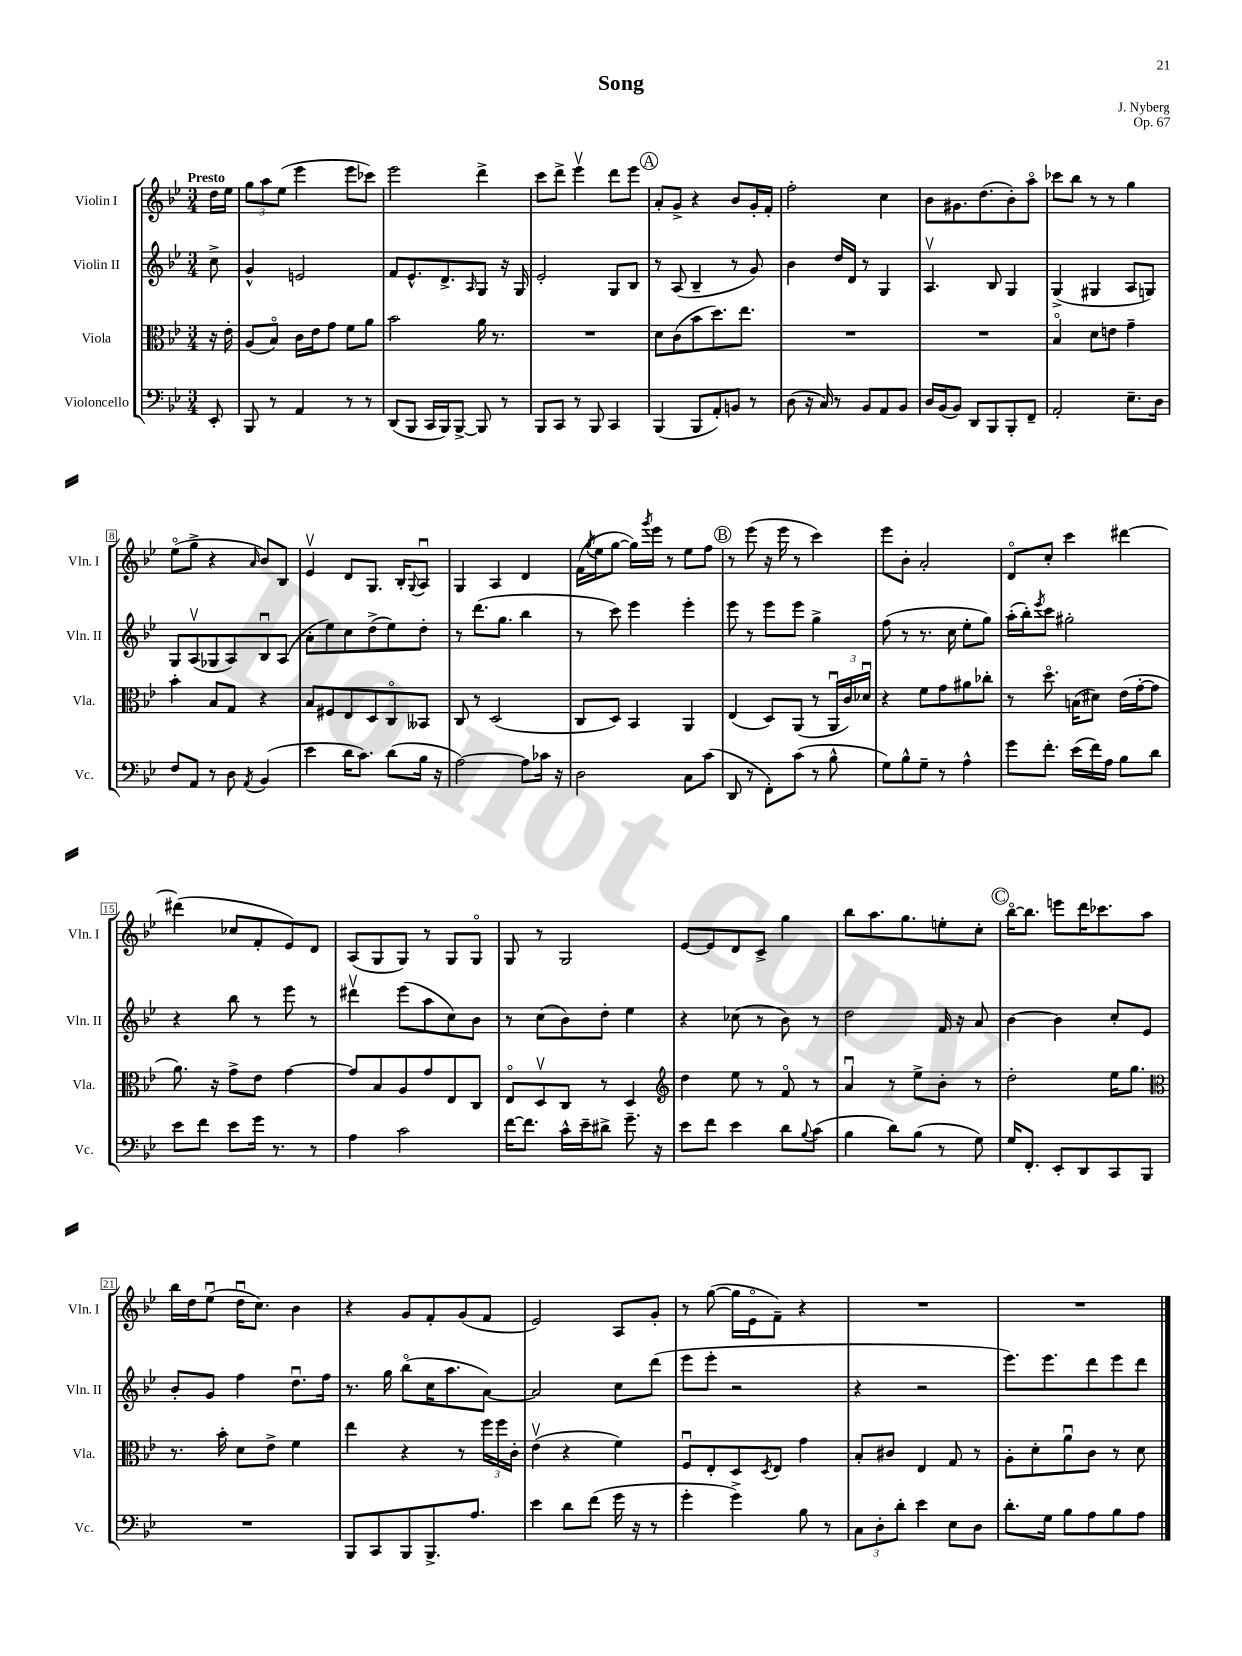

**kern	**kern	**kern	**kern
*part4	*part3	*part2	*part1
*staff4	*staff3	*staff2	*staff1
*I"Violoncello	*I"Viola	*I"Violin II	*I"Violin I
*I'Vc.	*I'Vla.	*I'Vln. II	*I'Vln. I
*clefF4	*clefC3	*clefG2	*clefG2
*k[b-e-]	*k[b-e-]	*k[b-e-]	*k[b-e-]
*M3/4	*M3/4	*M3/4	*M3/4
=	=	=	=
!	!	!	!LO:TX:a:B:t=Presto
8EE-'/	16r	8cc^\	16dd\LL
.	16e-'\	.	16ee-\JJ
=1	=1	=1	=1
8BBB-/	(8A/L	4g^^/	12gg\L
.	.	.	12aa\
8r	8B-/J)	.	.
.	.	.	(12ee-\J
4AA/	16c\LL	2en/	4eee-\
.	16e-\J	.	.
.	8g\J	.	.
8r	8f\L	.	8eee-\L
8r	8a\J	.	8ccc-X\J)
=2	=2	=2	=2
(8DD/L	2b-\	8f/L	2eee-\
8BBB-/J	.	8.e-^^/	.
16CC/LL	.	.	.
16BBB-/J)	.	8.d^/	.
[8BBB-^/J	.	.	.
.	.	16qqA/	.
8BBB-/]	16a\	8G/J	4ddd^\
.	8.r	.	.
8r	.	16r	.
.	.	16G/	.
=3	=3	=3	=3
8BBB-/L	2.r	2e-'/	8ccc\L
8CC/J	.	.	8ddd^\J
8r	.	.	4eee-v\
8BBB-/	.	.	.
4CC/	.	8G/L	8ddd\L
.	.	8B-/J	8eee-\J
!!LO:REH:place=s1:t=A
=4	=4	=4	=4
(4BBB-/	8d\L	8r	8a'/L
.	(8c\	(8A/	8g^/J
8BBB-/L	8b-\	4B-~/	4r
8AA'/)	8.dd\)	.	.
8BBn/J	.	8r	8b-/L
.	8.ee-\J	.	.
8r	.	8g/)	16g'/L
.	.	.	16f'/JJ
=5	=5	=5	=5
(8D\	2.r	4b-\	2ff'\
16r	.	.	.
16C/)	.	.	.
8r	.	16dd/LL	.
.	.	16d/JJ	.
8BB-/L	.	8r	.
8AA/	.	4G/	4cc\
8BB-/J	.	.	.
=6	=6	=6	=6
16D/LL	2.r	4.Av/	8b-\L
(16BB-/J	.	.	.
8BB-/J)	.	.	8.g#X\
8DD/L	.	.	.
.	.	.	(8.dd\
8BBB-/	.	8B-/	.
8BBB-'/	.	4G/	8b-'\)
8FF~/J	.	.	8aa\J
=7	=7	=7	=7
2AA'/	4B-/	(4G^/	8ccc-X\L
.	.	.	8bb-\J
.	8d\L	4G#X/	8r
.	8en\J	.	8r
8.E-~\L	4g~\	8A/L	4gg\
.	.	8Gn/J)	.
16D\Jk	.	.	.
!!LO:LB:g=z
=8	=8	=8	=8
8F/L	4b-'\	8G/L	(8ee-\L
8AA/J	.	(8Av/	8gg^\J
8r	8B-/L	8G-X/	4r
8D\	8G/J	8A/)	.
8qAA/	.	.	16qqa/
(4BB-/	4r	8B-u/	8b-/L)
.	.	(8A/J	8B-/J
=9	=9	=9	=9
4e-\	8B-/L	8a'\L	4e-v/
.	8F#X/	8ee-\)	.
16d\KL	8E-/	8cc\	8d/L
8.c\J)	.	.	.
.	8D/	(8dd^\	8.G/J
(8d\L	8C/	8ee-\)	.
.	.	.	16B-'/KL
.	.	.	8qqG/
16B-\Jk	8BB--X/J	8dd'\J	8Au/J
16r	.	.	.
=10	=10	=10	=10
[2A\)	8C/	8r	4G/
.	8r	(8.ddd\L	.
.	(2D/	.	4A/
.	.	8.gg\J	.
8A\L]	.	4bb-\	4d/
16c-X\Jk	.	.	.
16r	.	.	.
=11	=11	=11	=11
2D\	8C/L	8r	(16f\LL
.	.	.	8qgg/
.	.	.	16ee-\J
.	8D/J)	8ccc\)	[8gg\J
.	4BB-/	4eee-\	16gg\LL])
.	.	.	8qggg/
.	.	.	16eee-\JJ
.	.	.	8r
8C\L	4AA/	4eee-'\	8ee-\L
(8c\J	.	.	8ff\J
!!LO:REH:place=s1:t=B
=12	=12	=12	=12
8DD/	(4E-/	8eee-\	8r
8r	.	8r	(8eee-\
8FF'\L)	8D/L)	8eee-\L	16r
.	.	.	16eee-\
(8c\J	(8AA/J	8eee-\J	8r
8r	8r	4gg^\	4ccc\)
8B-^^\	24AAu/LL	.	.
.	24c/)	.	.
.	24d-Xu/JJ	.	.
=13	=13	=13	=13
8G\L)	4r	(8ff\	8eee-\L
8B-^^\	.	8r	8b-'\J
8G~\J	8f\L	8.r	2a'/
8r	8g\	.	.
.	.	16cc\	.
4A^^\	8a#X\	8ee-'\L	.
.	8cc-X'\J	8gg\J)	.
=14	=14	=14	=14
8g\L	8r	(16aa'\LL	8d/L
.	.	16bb-'\J)	.
.	.	8qeee-/	.
8.f'\J	8.dd\	8ccc\J	8cc'/J
.	.	2gg#X'\	4ccc\
(16e-\LL	(16Bn\KL	.	.
16f\)	8d#X\J)	.	.
16A\JJ	.	.	.
8B-\L	(16e-\LL	.	[4ddd#X\
.	[16g'\J	.	.
8d\J	8g\J]	.	.
!!LO:LB:g=z
=15	=15	=15	=15
8e-\L	8.a\)	4r	(4ddd#X\]
8f\J	.	.	.
.	16r	.	.
8e-\L	8g^\L	8bb-\	8cc-X/L
16g\Jk	8e-\J	8r	8f'/
8.r	.	.	.
.	[4g\	8eee-\	8e-/)
8r	.	8r	8d/J
=16	=16	=16	=16
4A\	8g/L]	4ddd#Xv\	(8A/L
.	8B-/	.	8G/
2c\	8A/	(8eee-\L	8G/J)
.	8g/	8aa\	8r
.	8E-/	8cc\)	8G/L
.	8C/J	8b-\J	8G/J
=17	=17	=17	=17
[16f\KL	8E-/L	8r	8G/
8.f\J]	.	.	.
.	8Dv/	(8cc\L	8r
16c^^\LL	8C/J	8b-\)	2G/
16e-~\J	.	.	.
8d#X^\J	8r	8dd'\J	.
8.g~\	4D/	4ee-\	.
16r	.	.	.
=18	=18	=18	=18
*	*clefG2	*	*
8e-\L	4dd\	4r	[8e-/L
8f\J	.	.	8e-/]
4e-\	8ee-\	(8cc-X\	8d/
.	8r	8r	8c^/J
8d\L	8f/	8b-\)	4gg\
8qqB-/	.	.	.
(8c\J	8r	8r	.
=19	=19	=19	=19
4B-\	4au/	2dd\	8bb-\L
.	.	.	8.aa\
8d\L)	8r	.	.
.	.	.	8.gg\
(8B-\J	8ee-^\L	.	.
8r	8b-'\J	16f/	8een'\
.	.	16r	.
8G\)	8r	8a/	8cc'\J
!!LO:REH:place=s1:t=C
=20	=20	=20	=20
16G/KL	2dd'\	[4b-\	[16bb-\KL
8.FF'/J	.	.	8.bb-\J]
8EE-'/L	.	4b-\]	8eeen\L
8DD/	.	.	16ddd\K
.	.	.	8.ccc-X\
8CC/	16ee-\KL	8cc'/L	.
.	8.gg\J	.	.
8BBB-/J	.	8e-/J	8aa\J
!!LO:LB:g=z
=21	=21	=21	=21
*	*clefC3	*	*
2.r	8.r	8b-'/L	16bb-\LL
.	.	.	16dd\J
.	.	8g/J	(8ee-u\J
.	16b-'\	.	.
.	8d\L	4ff\	16ddu\KL
.	.	.	8.cc\J)
.	8e-^\J	.	.
.	4f\	8.ddu\L	4b-\
.	.	16ff\Jk	.
=22	=22	=22	=22
8BBB-/L	4ee-\	8.r	4r
8CC/	.	.	.
.	.	16gg\	.
8BBB-/	4r	(8bb-\L	8g/L
8.BBB-^/	.	16cc\K	8f'/
.	.	8.aa\	.
.	8r	.	(8g/
8.A/J	.	.	.
.	24ff\LL	[8a\J)	8f/J
.	24ff\	.	.
.	24c'\JJ	.	.
=23	=23	=23	=23
4e-\	(4e-v\	2a/]	2e-/)
8d\L	4r	.	.
(8f\J	.	.	.
16g\	4f\)	8cc\L	8A/L
16r	.	.	.
8r	.	(8ddd\J	8g'/J
=24	=24	=24	=24
4g'\	8Fu/L	8eee-\L	8r
.	8E-'/	8eee-'\J	([8gg\
4g^\)	8D/	2r	16gg\LL]
.	.	.	16e-\J
.	8qD/	.	.
.	8E-/J	.	8f~\J)
8B-\	4g\	.	4r
8r	.	.	.
=25	=25	=25	=25
12C\L	8B-'/L	4r	2.r
12D'\	.	.	.
.	8c#X/J	.	.
12d'\J	.	.	.
4e-\	4E-/	2r	.
8E-\L	8G/	.	.
8D\J	8r	.	.
=26	=26	=26	=26
8.d'\L	8A'\L	8.eee-\L)	2.r
.	8d'\	.	.
16G\Jk	.	8.eee-\	.
8B-\L	8au\	.	.
8A\	8c\J	8ddd\	.
8B-\	8r	8eee-\	.
8A\J	8d\	8ddd\J	.
==	==	==	==
*-	*-	*-	*-
